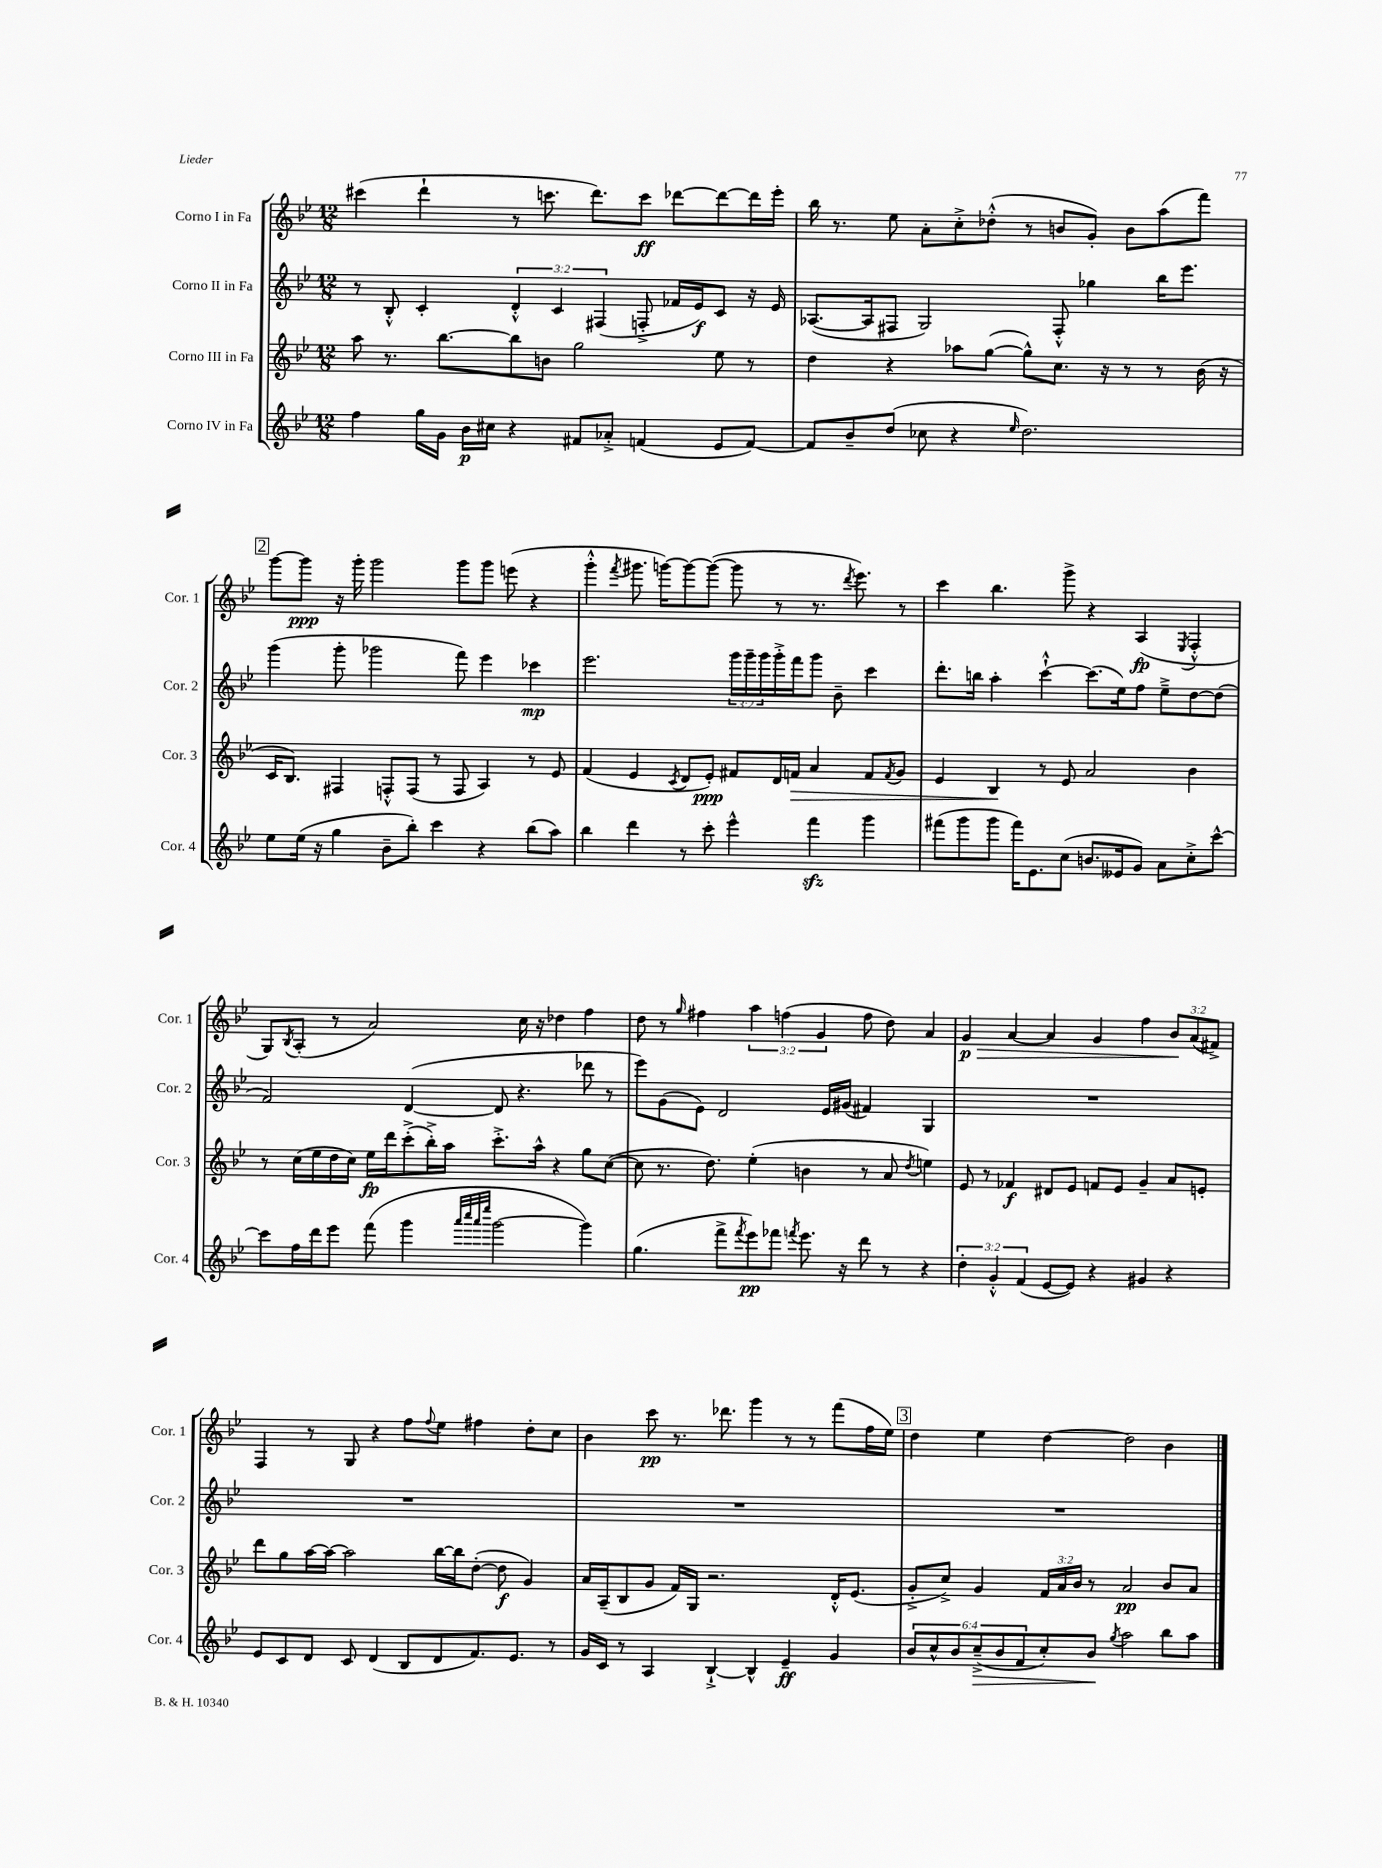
<<
\new StaffGroup <<
\new Staff = "s0" \with { instrumentName = "Corno I in Fa" shortInstrumentName = "Cor. 1" } {
    \clef treble \key bes \major \numericTimeSignature \time 12/8 \override Staff.TupletNumber.text = #tuplet-number::calc-fraction-text
    cis'''4( d'''4-! r8 c'''8. d'''8.) c'''8\ff des'''8~ des'''8~ des'''16 ees'''16-. |
    bes''16 r8. ees''8 a'8-. c''8-.-> des''8-.-^( r8 b'8 g'8-.) b'8 a''8( f'''8) |
    \mark \markup { \box "2" } g'''8~ g'''8\ppp r16 g'''16-. g'''2 g'''8 g'''8 e'''8( r4 |
    g'''4-.-^ \acciaccatura { f'''8 } gis'''8. g'''16~) g'''8~ g'''8~( g'''8 r8 r8. \acciaccatura { d'''8 } ees'''8.) r8 |
    c'''4 bes''4. g'''8-> r4 a4\fp( \acciaccatura { ees8 } f4-.-^ |
    g8) \acciaccatura { bes8 } a8-.( r8 a'2) c''16 r16 des''4 f''4 |
    d''8 r8 \grace { g''16 } fis''4 \tuplet 3/2 { a''4 f''4( g'4 } f''8 d''8) a'4 |
    g'4\p\> a'4~ a'4 g'4 f''4 \tuplet 3/2 { bes'8\! a'8( fis'8->) } |
    f4 r8 g8 r4 f''8 \appoggiatura { f''8 } ees''8 fis''4 d''8-. c''8 |
    bes'4 c'''8\pp r8. des'''8. g'''4 r8 r8 f'''8( f''16 ees''16) |
    \mark \markup { \box "3" } d''4 ees''4 d''4~ d''2 bes'4 \bar "|." |
}
\new Staff = "s1" \with { instrumentName = "Corno II in Fa" shortInstrumentName = "Cor. 2" } {
    \clef treble \key bes \major \numericTimeSignature \time 12/8 \override Staff.TupletNumber.text = #tuplet-number::calc-fraction-text
    r8 bes8-.-^ c'4-. \tuplet 3/2 { d'4-.-^ c'4 fis4( } f8-.-> fes'16 ees'16\f) c'8 r16 ees'16 |
    aes8.~( aes16 fis8 g2) fis8-.-^ ges''4 bes''16 ees'''8. |
    \mark \markup { \box "2" } g'''4( g'''8-. ges'''2 f'''8) ees'''4 ces'''4\mp |
    ees'''2. \tuplet 3/2 { g'''16 g'''16-- g'''16 } g'''16-.-> f'''16 g'''8 bes'8-- c'''4 |
    d'''8.-. b''16 a''4-. c'''4~-!-^ c'''8.( ees''16) f''8 ees''8---> d''8~ d''8( |
    f'2) d'4~( d'8 r4. des'''8 r8 |
    ees'''8) g'8( ees'8) d'2 ees'16 gis'16( fis'4) g4 |
    R1. |
    R1. |
    R1. |
    \mark \markup { \box "3" } R1. \bar "|." |
}
\new Staff = "s2" \with { instrumentName = "Corno III in Fa" shortInstrumentName = "Cor. 3" } {
    \clef treble \key bes \major \numericTimeSignature \time 12/8 \override Staff.TupletNumber.text = #tuplet-number::calc-fraction-text
    a''8 r8. bes''8.~ bes''8 b'8 g''2 ees''8 r8 |
    d''4 r4 aes''8 g''8~( g''8-^) c''8. r16 r8 r8 bes'16( r16 |
    \mark \markup { \box "2" } c'16 bes8.) fis4 f8-.-^ f8( r8 f8 a4) r8 ees'8 |
    f'4( ees'4 \acciaccatura { c'8 } d'8 ees'8-.\ppp) fis'8 d'16 f'16\> a'4 f'8 \acciaccatura { f'8 } g'8 |
    ees'4 bes4\! r8 ees'8 a'2 bes'4 |
    r8 c''16( ees''16 d''16 c''16) ees''16\fp d'''16 c'''8-.->( bes''16-.->) a''16 c'''8.-.-> a''16-^ r4 g''8 c''8~( |
    c''8 r8. d''8.) ees''4-.( b'4 r8 a'8 \acciaccatura { d''8 } e''4) |
    ees'8 r8 fes'4\f dis'8 ees'8 f'8 ees'8 g'4-- a'8 e'8-. |
    d'''8 g''8 a''16~ a''16~ a''2 bes''16~ bes''16 d''8~-.( d''8\f g'4) |
    a'16 a16--( bes8 g'8 f'16) g16 r2. d'16-.-^ ees'8.( |
    \mark \markup { \box "3" } g'8-.-> c''8->) g'4 \tuplet 3/2 { f'16 a'16 bes'16 } r8 a'2\pp bes'8 a'8 \bar "|." |
}
\new Staff = "s3" \with { instrumentName = "Corno IV in Fa" shortInstrumentName = "Cor. 4" } {
    \clef treble \key bes \major \numericTimeSignature \time 12/8 \override Staff.TupletNumber.text = #tuplet-number::calc-fraction-text
    f''4 g''16 g'16 bes'16\p cis''16 r4 fis'8 aes'8-.-> f'4( ees'8 f'8~) |
    f'8 bes'8-- d''8( ces''8 r4 \grace { ees''16 } d''2.) |
    \mark \markup { \box "2" } ees''8 ees''16( r16 g''4 bes'8-- bes''8-.) c'''4 r4 bes''8( a''8) |
    bes''4 d'''4 r8 c'''8-. ees'''4-^ f'''4\sfz g'''4 |
    fis'''8( g'''8 g'''8 fis'''16) ees'8. c''8( b'8. eeses'16 g'8) a'8 c''8-.-> c'''8~-^ |
    c'''8 f''16 d'''16 ees'''8 f'''8( g'''4 \grace { a'''32 c''''32 a'''32 ees''''32 } g'''2~ g'''4) |
    g''4.( f'''8-> \acciaccatura { f'''8 } ees'''8\pp) fes'''8 \acciaccatura { f'''8 } ees'''8. r16 d'''8 r8 r4 |
    \tuplet 3/2 { d''4-. g'4-.-^ f'4( } ees'8~ ees'8) r4 gis'4 r4 |
    ees'8 c'8 d'8 c'8 d'4( bes8 d'8 f'8.) ees'8. r8 |
    g'16 c'16 r8 a4 bes4~-!-> bes4-^ ees'4--\ff g'4 |
    \mark \markup { \box "3" } \tuplet 6/4 { bes'8 c''8-^ bes'8 c''8--->\>( bes'8 f'8 } c''8-.) bes'8\! \acciaccatura { g''8 } a''2 bes''8 a''8 \bar "|." |
}
>>
>>
\layout { \context { \Score \remove "Bar_number_engraver" } }
